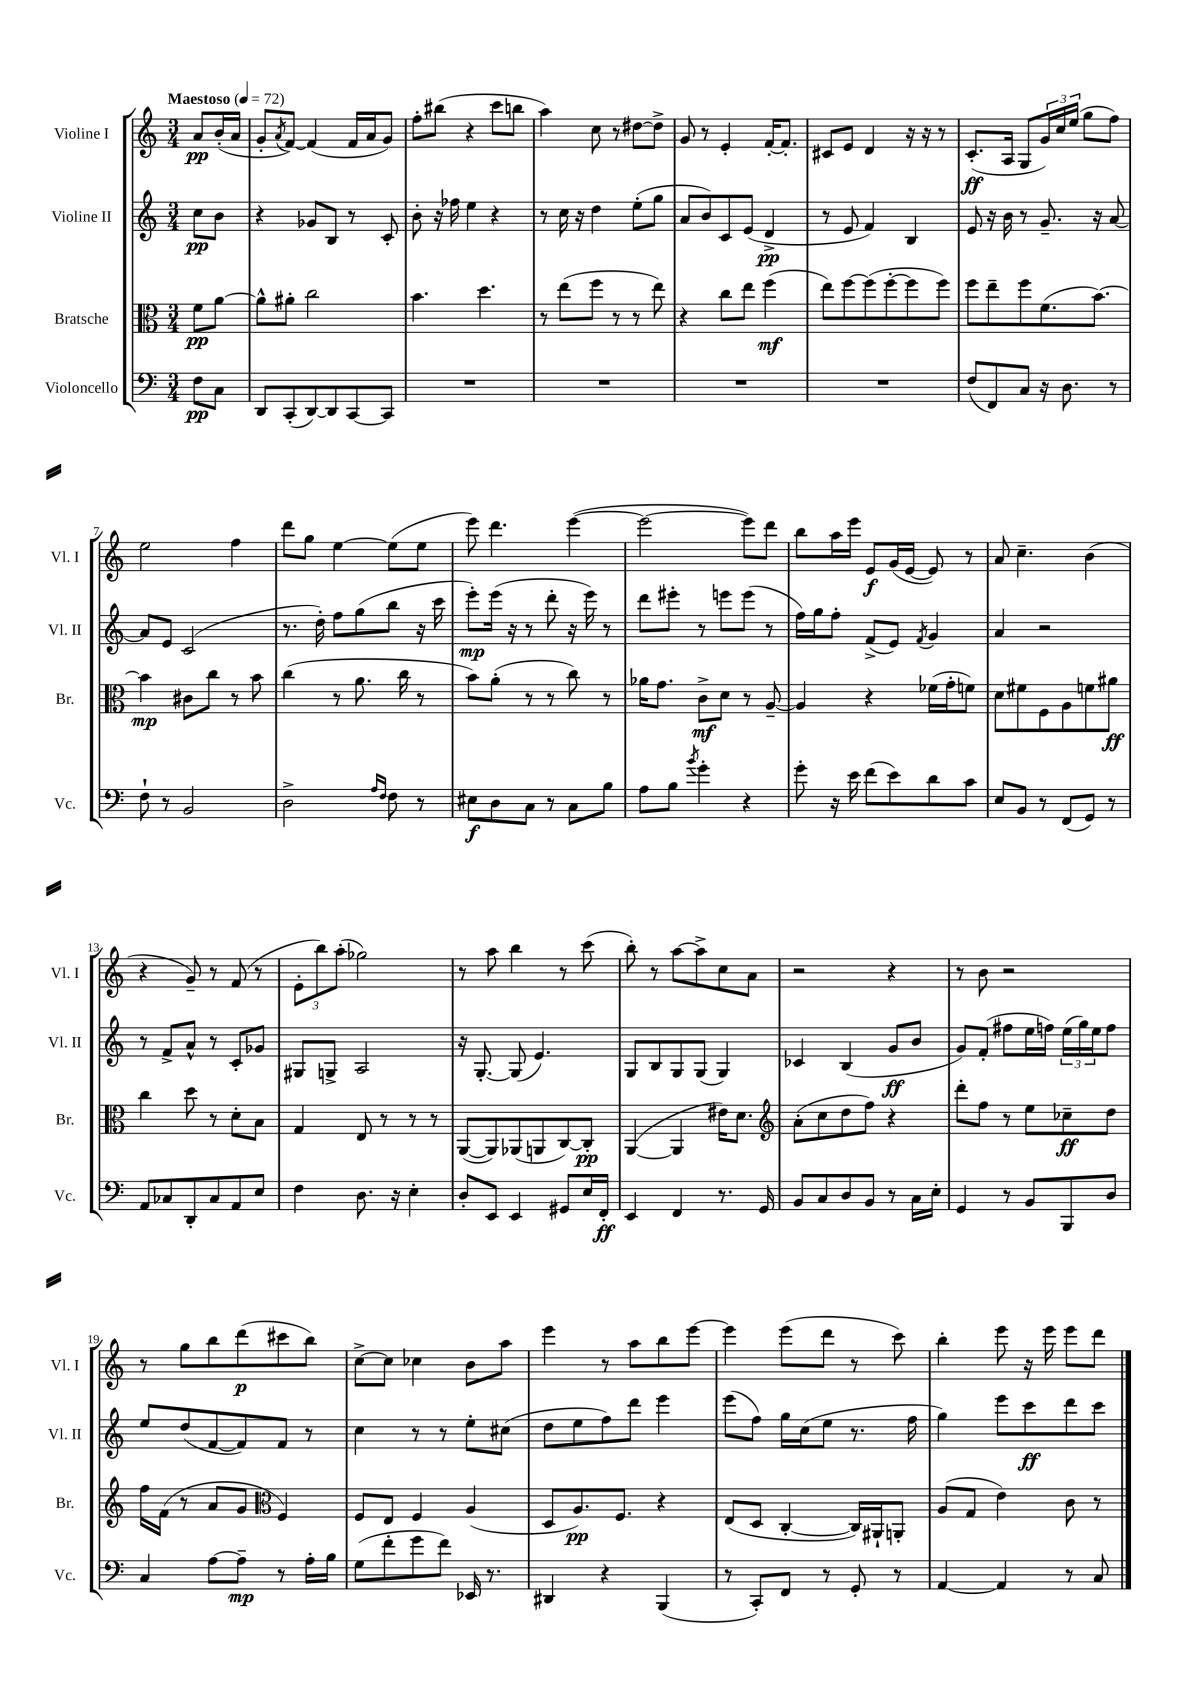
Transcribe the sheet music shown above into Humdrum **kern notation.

**kern	**kern	**kern	**kern
*staff4	*staff3	*staff2	*staff1
*clefF4	*clefC3	*clefG2	*clefG2
*k[]	*k[]	*k[]	*k[]
*M3/4	*M3/4	*M3/4	*M3/4
*MM72	*MM72	*MM72	*MM72
8F\L	8f\L	8cc\L	8a/L
8C\J	[8a\J	8b\J	(16b'/L
.	.	.	16a/JJ
=	=	=	=
8DD/L	8a^^\]L	4r	8g'/L
.	.	.	8qa/
(8CC'/	8a#'\J	.	[8f/J)
[8DD/)	2cc\	8g-/L	(4f/]
8DD/]	.	8B/J	.
[8CC/	.	8r	16f/LL
.	.	.	16a/J
8CC/]J	.	8c'/	8g/J)
=	=	=	=
2.r	4.b\	8b'\	8ff'\L
.	.	16r	(8bb#\J
.	.	16ff-\	.
.	.	4ee\	4r
.	4.dd\	.	.
.	.	4r	8ccc\L
.	.	.	8bb\J
=	=	=	=
2.r	8r	8r	4aa\)
.	(8ee\L	16cc\	.
.	.	16r	.
.	8ff\J	4dd\	8cc\
.	8r	.	8r
.	8r	(8ee'\L	[8dd#\L
.	8ee\)	8gg\J	8dd#^\]J
=	=	=	=
2.r	4r	8a/L	8g/
.	.	8b/)	8r
.	8cc\L	8c/	4e'/
.	8ee\J	(8e/J	.
.	(4ff\	4d^/	[16f'/LK
.	.	.	8.f'/]J
=	=	=	=
2.r	8ee\L)	8r	8c#/L
.	[8ff\	8e/	8e/J
.	(8ff\]	4f/)	4d/
.	[8ff'\	.	.
.	8ff\]	4B/	16r
.	.	.	16r
.	8ff\J)	.	8r
=	=	=	=
(8F/L	8ff\L	8e/	(8.c'/L
8FF/)	8ee~\	16r	.
.	.	16b\	16A/Jk
8C/J	8ff\	8r	8G/L
16r	(8.f\	8.g~/	24g/L)
.	.	.	24cc/
8.D\	.	.	.
.	.	.	(24ee/JJ
.	.	.	8gg\L
.	[8.b\J)	16r	.
8r	.	[8a/	8ff\J)
=	=	=	=
8F`\	4b\]	8a/]L	2ee\
8r	.	8e/J	.
2BB/	8c#\L	(2c/	.
.	8cc\J	.	.
.	8r	.	4ff\
.	8b\	.	.
=	=	=	=
2D^\	(4cc\	8.r	8ddd\L
.	.	.	8gg\J
.	.	16dd'\)	.
.	8r	8ff\L	[4ee\
.	8.a\	(8gg\	.
16qqA/LL	.	.	.
16qqF/JJ	.	.	.
8F\	.	8bb\J	(8ee\]L
.	16cc\	.	.
8r	8r	16r	8ee\J
.	.	16ccc\	.
=	=	=	=
8E#\L	8b\L)	8eee'\L)	8eee\)
8D\	(8a'\J	(16eee\Jk	4.ddd\
.	.	16r	.
8C\J	8r	8r	.
8r	8r	8ddd'\	.
8C\L	8cc\)	16r	([4eee\
.	.	16eee\)	.
8B\J	8r	8r	.
=	=	=	=
8A\L	16a-\LK	8ddd\L	2eee\_
.	8.g\J	.	.
8B\J	.	8eee#'\J	.
8qb/	.	.	.
4g'\	8c^\L	8r	.
.	8d\J	8eee\L	.
4r	8r	(8eee\J	8eee\]L)
.	[8A~/	8r	8ddd\J
=	=	=	=
8g'\	4A/]	16ff\LL)	8bb\L
.	.	16gg\J	.
16r	.	8ff'\J	16aa\L
16e\	.	.	16eee\JJ
(8f\L	4r	(8f^/L	8e/L
8e\)	.	8e/J)	(16g/L
.	.	.	[16e/JJ
.	.	8qf/	.
8d\	(16f-\LL	4g/	8e/])
.	16g'\J	.	.
8c\J	8f\J)	.	8r
=	=	=	=
8E/L	8d\L	4a/	8a/
8BB/J	8f#\	.	4.cc~\
8r	8F\	2r	.
(8FF/L	8A\	.	.
8GG/J)	8f\	.	(4b\
8r	8a#\J	.	.
=	=	=	=
8AA/L	4cc\	8r	4r
8C-/	.	8f^/L	.
8DD'/	8dd\	8a^^/J	8g~/)
8C-/	8r	8r	8r
8AA/	8d'\L	8c'/L	(8f/
8E/J	8B\J	8g-/J	8r
=	=	=	=
4F\	4G/	8G#/L	12e'\L
.	.	.	12bb\)
.	.	8G^/J	.
.	.	.	(12aa'\J
8.D\	8E/	2A/	2gg-\)
.	8r	.	.
16r	.	.	.
4E'\	8r	.	.
.	8r	.	.
=	=	=	=
8D'/L	([8AA/L	16r	8r
.	.	[8.G'/	.
8EE/J	8AA/])	.	8aa\
4EE/	(8AA-/	(8G/]	4bb\
.	8AA/	4.e/)	.
8GG#/L	[8C/)	.	8r
16E/L	8C'/]J	.	(8ccc\
16FF'/JJ	.	.	.
=	=	=	=
4EE/	([4AA/	8G/L	8bb'\)
.	.	8B/	8r
4FF/	4AA/]	8G/	[8aa\L
.	.	(8G/J	8aa^\]
8.r	16e#\LK)	4G/)	8cc\
.	8.d\J	.	.
.	.	.	8a\J
16GG/	.	.	.
=	=	=	=
*	*clefG2	*	*
8BB/L	(8a'\L	4c-/	2r
8C/	8cc\	.	.
8D/	8dd\	(4B/	.
8BB/J	8ff\J)	.	.
8r	4r	8g/L	4r
16C\LL	.	8b/J	.
16E'\JJ	.	.	.
=	=	=	=
4GG/	8ddd'\L	8g/L)	8r
.	8ff\J	(8f'/J	8b\
8r	8r	8ff#\L	2r
8BB/L	8ee\L	16ee\L	.
.	.	16ff\JJ)	.
8BBB/	8cc-~\	(24ee\LL	.
.	.	24gg\)	.
.	.	24ee\J	.
8D/J	8dd\J	8ff\J	.
=	=	=	=
4C/	16ff\LL	8ee/L	8r
.	(16f\JJ	.	.
.	8r	(8dd/	8gg\L
[8A\L	8a/L	[8f/	8bb\
8A~\]J	8g/J	8f/])	(8ddd\
*	*clefC3	*	*
8r	4F/)	8f/J	8ccc#\
16A'\LL	.	8r	8bb\J)
16B\JJ	.	.	.
=	=	=	=
(8G\L	8F/L	4cc\	[8cc^\L
8f'\	8E/J	.	8cc\]J
8g\	4F/	8r	4cc-\
8f\J)	.	8r	.
16EE-/	(4A/	8ee'\L	8b\L
8.r	.	.	.
.	.	(8cc#\J	8aa\J
=	=	=	=
4DD#/	8D/L	8dd\L	4eee\
.	8.A/)	8ee\	.
4r	.	8ff\)	8r
.	8.F/J	.	.
.	.	8ddd\J	8aa\L
(4BBB/	4r	4eee\	8bb\
.	.	.	[8eee\J
=	=	=	=
8r	(8E/L	(8eee\L	4eee\]
8CC'/L)	8D/J	8ff\J)	.
8FF/J	[4C'/	16gg\LL	(8eee\L
.	.	(16cc\J	.
8r	.	8ee\J	8ddd\J
8GG'/	16C/]LL)	8.r	8r
.	16AA#`/J	.	.
8r	8AA'/J	.	8ccc\)
.	.	16ff\	.
=	=	=	=
[4AA/	(8A/L	4gg\)	4bb'\
.	8G/J	.	.
4AA/]	4e\)	8eee\L	8eee\
.	.	8ccc\	16r
.	.	.	16eee\
8r	8c\	8ddd\	8eee\L
8C/	8r	8ccc\J	8ddd\J
==	==	==	==
*-	*-	*-	*-
